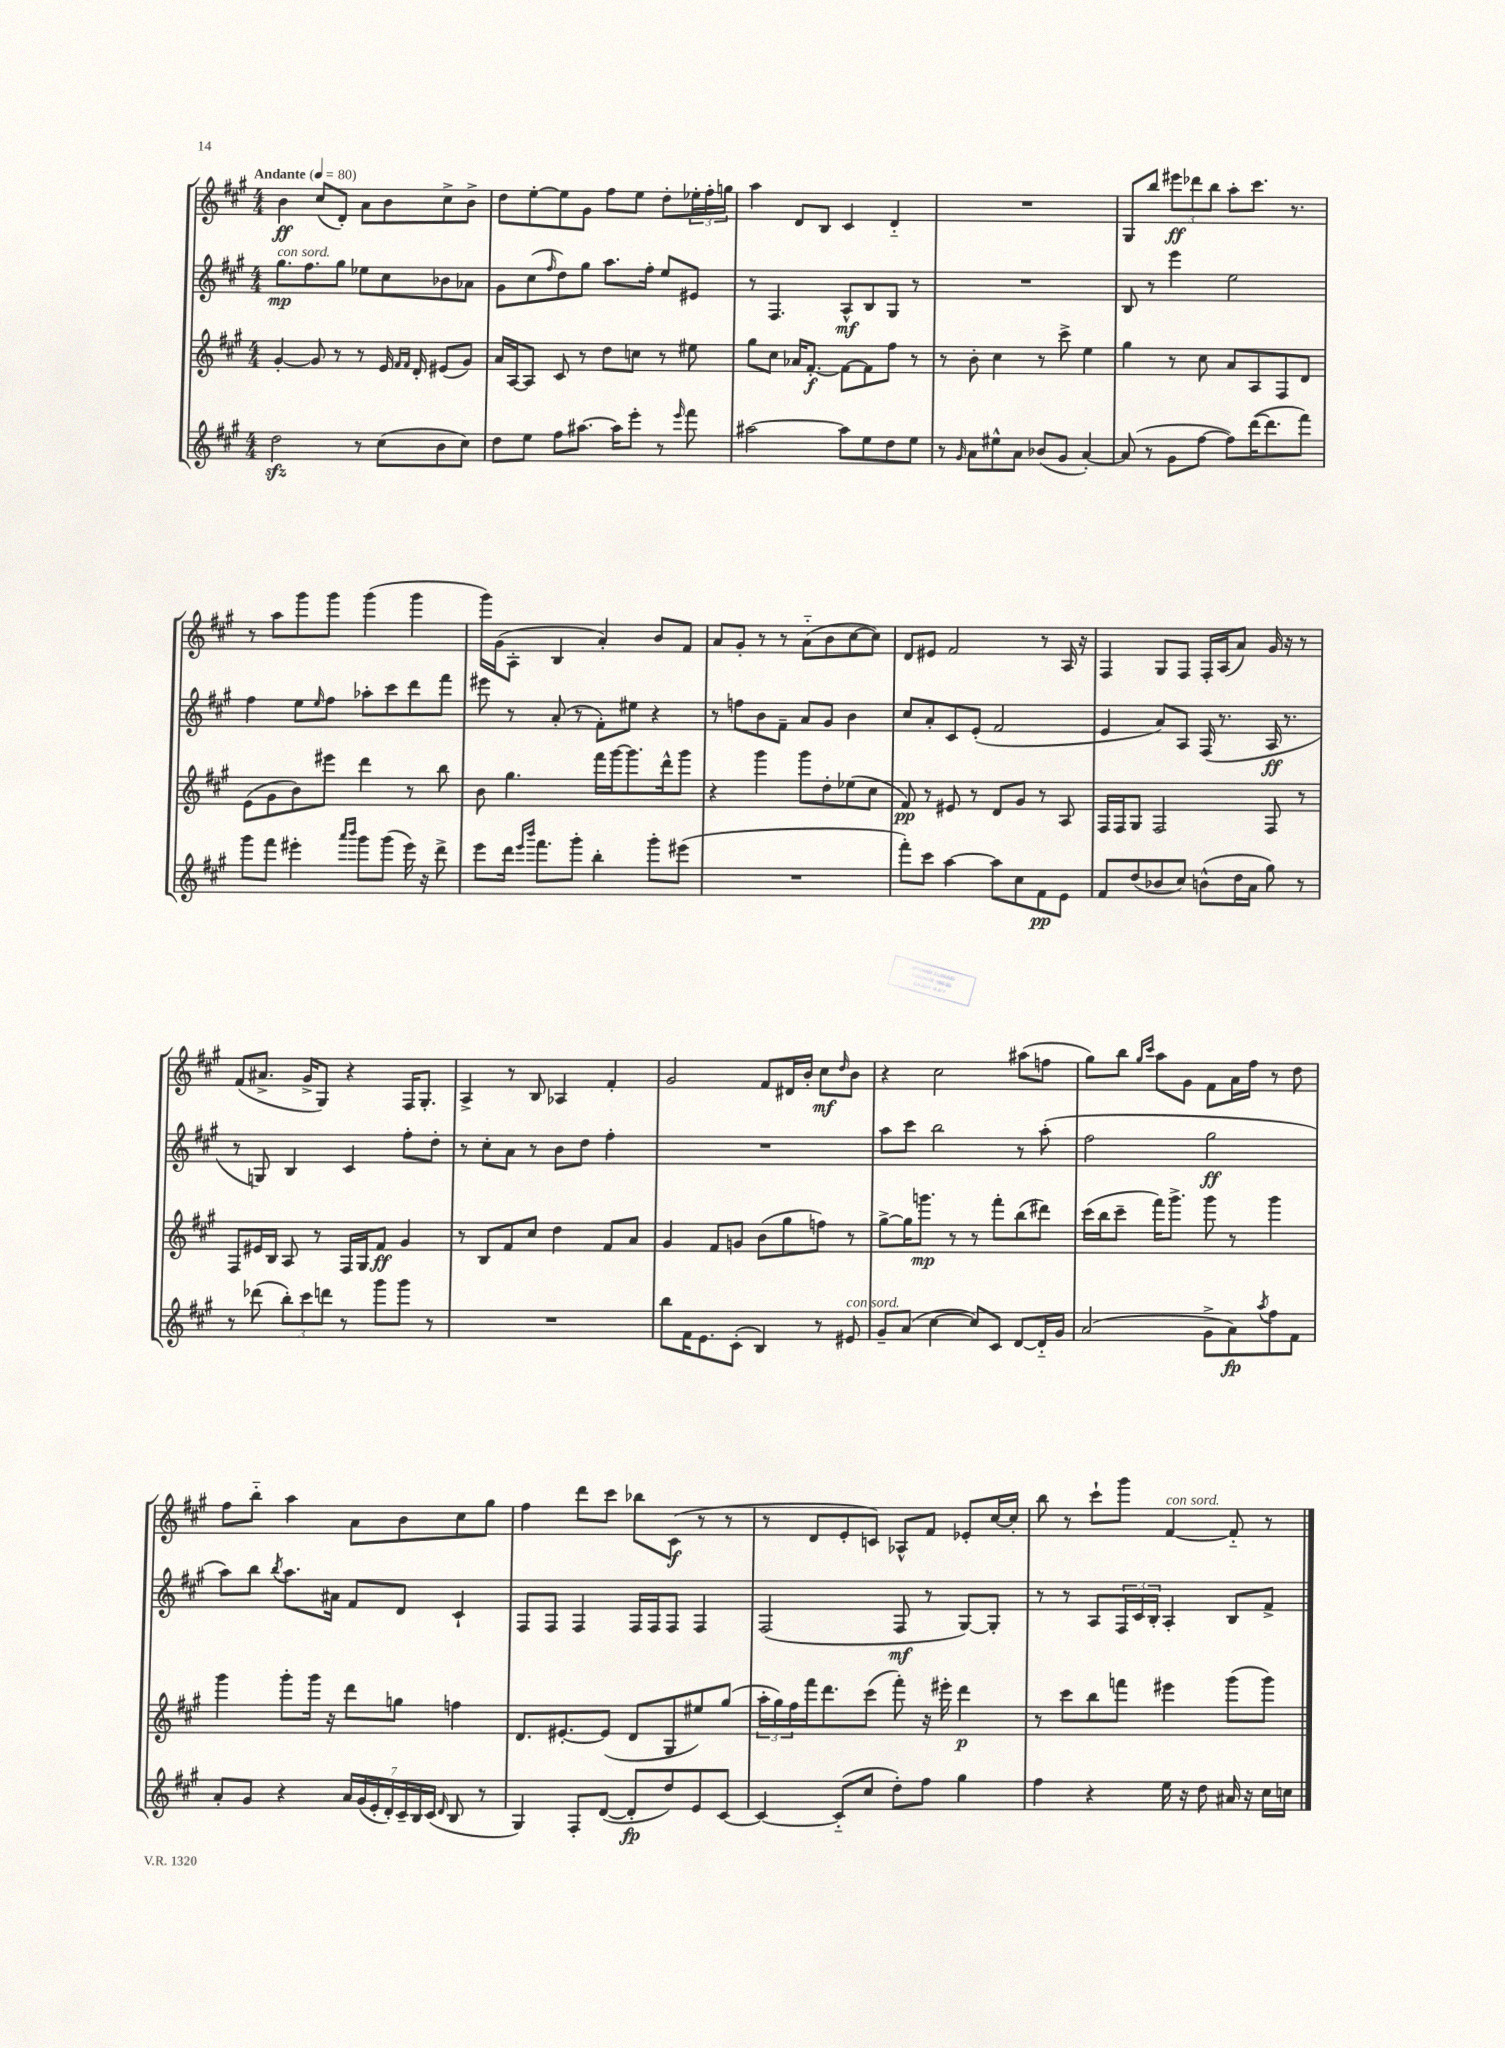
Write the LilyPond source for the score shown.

<<
\new StaffGroup <<
\new Staff = "s0" {
    \clef treble \key a \major \numericTimeSignature \time 4/4 \tempo "Andante" 4 = 80
    b'4\ff cis''8( d'8-.) a'8 b'8 cis''8-> b'8-> |
    d''8 e''8~-. e''8 gis'8 fis''8 e''8 d''8-. \tuplet 3/2 { ees''16-. fis''16-. g''16 } |
    a''4 d'8 b8 cis'4 d'4-_ |
    R1 |
    gis8 b''8 \tuplet 3/2 { eis'''8\ff des'''8 b''8 } a''8-. cis'''8. r8. |
    r8 a''8 gis'''8 gis'''8 gis'''4( gis'''4 |
    gis'''16) gis'16( a8-. b4 a'4-.) b'8 fis'8 |
    a'8 gis'8-. r8 r8 a'8-_( b'8 cis''8~ cis''8) |
    d'8 eis'8 fis'2 r8 a16 r16 |
    fis4 gis8 fis8 fis16-. a16( a'8) gis'16 r16 r8 |
    fis'8( ais'8.-> gis'16-> gis8) r4 fis16 gis8.-. |
    a4-> r8 b8 aes4 fis'4-. |
    gis'2 fis'8 dis'16 b'16-. cis''8\mf \grace { d''16 } b'8 |
    r4 cis''2 ais''8( f''8 |
    gis''8) b''8 \grace { gis''16 cis'''16 } a''8 gis'8 fis'8 a'16 fis''16 r8 d''8 |
    fis''8 b''8-_ a''4 a'8 b'8 cis''8 gis''8 |
    fis''4 d'''8 cis'''8 bes''8 cis'8\f( r8 r8 |
    r8 d'8 e'8-. c'8) aes8-^ fis'8 ees'8-. cis''16~ cis''16-. |
    b''8 r8 cis'''8-! gis'''8 fis'4~^\markup { \italic "con sord." } fis'8-_ r8 \bar "|." |
}
\new Staff = "s1" {
    \clef treble \key a \major \numericTimeSignature \time 4/4
    gis''8.\mp^\markup { \italic "con sord." } fis''8. gis''8 ees''8 cis''8 bes'8 aes'8 |
    gis'8 cis''8( \grace { fis''16 } d''8) gis''8 a''8. fis''16-. e''8 eis'8 |
    r8 fis4. a8-^\mf b8 gis8 r8 |
    R1 |
    b8 r8 e'''4 e''2 |
    fis''4 e''8 \grace { e''16 } fis''8 aes''8-. cis'''8 d'''8 fis'''8 |
    eis'''8 r8 a'8-.( r8 fis'8-.) eis''8 r4 |
    r8 f''8 b'8 fis'8-- a'8 gis'8 b'4 |
    cis''8 a'8-. cis'8 e'8-.( fis'2 |
    e'4 a'8) a8 fis16( r8. a16\ff r8. |
    r8 g8) b4 cis'4 fis''8-. d''8-. |
    r8 cis''8-. a'8 r8 b'8 d''8 fis''4-. |
    R1 |
    a''8 cis'''8 b''2 r8 a''8-.( |
    fis''2 gis''2\ff |
    a''8) b''8 \acciaccatura { b''8 } a''8. ais'16 fis'8 d'8 cis'4-! |
    fis8 fis8 fis4 fis16 fis16 fis8 fis4 |
    fis2( fis8\mf r8 gis8~) gis8-. |
    r8 r8 a8 \tuplet 3/2 { fis16 cis'16 b16-. } a4-. b8 fis'8-> \bar "|." |
}
\new Staff = "s2" {
    \clef treble \key a \major \numericTimeSignature \time 4/4
    gis'4~-. gis'8 r8 r8 e'16 \grace { fis'16 fis'16 } d'16-. eis'8( gis'8) |
    a'16 a16~ a8 cis'8 r8 d''8 c''8 r8 eis''8 |
    gis''8 cis''8 aes'16 fis'8.~-.\f fis'8~ fis'8 fis''8 r8 |
    r8 b'8-. cis''4 r8 cis'''8-> e''4 |
    gis''4 r8 cis''8 a'8 a8 fis8 d'8 |
    e'8( gis'8 b'8) eis'''8 d'''4 r8 b''8 |
    b'8 gis''4. fis'''16 gis'''16~ gis'''8. d'''16-^ gis'''8 |
    r4 gis'''4 gis'''8 d''8-. ees''8( cis''8 |
    fis'8\pp) r8 eis'8 r8 d'8 gis'8 r8 a8 |
    fis16 fis16 gis8 fis2 fis8 r8 |
    fis8 eis'16 b16 a8 r8 fis16 gis16 fis'8\ff gis'4 |
    r8 b8 fis'8 cis''8 d''4 fis'8 a'8 |
    gis'4 fis'8 g'8 b'8( gis''8 f''8) r8 |
    gis''8~-> gis''16 g'''8.\mp r8 r8 fis'''8-. b''8( dis'''8) |
    cis'''16( b''16 cis'''8-- fis'''16) gis'''8.-> gis'''8 r8 gis'''4 |
    gis'''4 gis'''8-. gis'''16 r16 d'''8 g''8 f''4 |
    d'8. eis'8.~-. eis'8( d'8 gis8 eis''8) gis''8( |
    \tuplet 3/2 { a''16-. gis''16) fis''16 } fis'''16 d'''8. cis'''8( fis'''8-.) r16 eis'''16-. d'''4\p |
    r8 cis'''8 b''8 f'''8 eis'''4 gis'''8( gis'''8) \bar "|." |
}
\new Staff = "s3" {
    \clef treble \key a \major \numericTimeSignature \time 4/4
    d''2\sfz r8 cis''8( b'8 cis''8) |
    d''8 e''8 fis''8 ais''8.~ ais''16 e'''8-. r8 \grace { e'''16 } fis'''8 |
    ais''2~ ais''8 e''8 d''8 e''8 |
    r8 \grace { gis'16 } a'8 eis''8-^ a'8 bes'8( gis'8 a'4~-.) |
    a'8( r8 gis'8 fis''8~ fis''8) d'''16~( d'''8. fis'''8) |
    gis'''8 fis'''8 eis'''4-. \grace { a'''16 b'''16 } gis'''8 gis'''8( eis'''16) r16 d'''8-> |
    e'''8 d'''16 \grace { e'''16 b'''16 } fis'''8. gis'''8-. b''4-. gis'''8-. eis'''8( |
    R1 |
    fis'''8-.) cis'''8 a''4~ a''8 cis''8 fis'8\pp e'8 |
    fis'8 d''8( bes'8 cis''8) b'8-^( d''16 a'16 gis''8) r8 |
    r8 des'''8( \tuplet 3/2 { b''8-.) cis'''8 d'''8 } r8 gis'''8 gis'''8 r8 |
    R1 |
    b''8 fis'16 e'8. cis'8-.( b4) r8 eis'8^\markup { \italic "con sord." } |
    gis'8-- a'8( cis''4~ cis''8) cis'8 d'8~ d'16-_ gis'16 |
    a'2( gis'8-> a'8\fp) \acciaccatura { a''8 } fis''8 fis'8 |
    a'8-. gis'8 r4 \tuplet 7/4 { a'16 gis'16( e'16-. d'16-.) cis'16-- b16 cis'16( } \grace { d'16 } b8 r8 |
    gis4) fis8-. d'8~( d'8-.\fp d''8) e'8 cis'8~ |
    cis'4~ cis'8-_( cis''8 d''8-.) fis''8 gis''4 |
    fis''4 r4 e''16 r16 d''8 ais'16 r16 cis''16 c''16 \bar "|." |
}
>>
>>
\layout { \context { \Score \remove "Bar_number_engraver" } }
